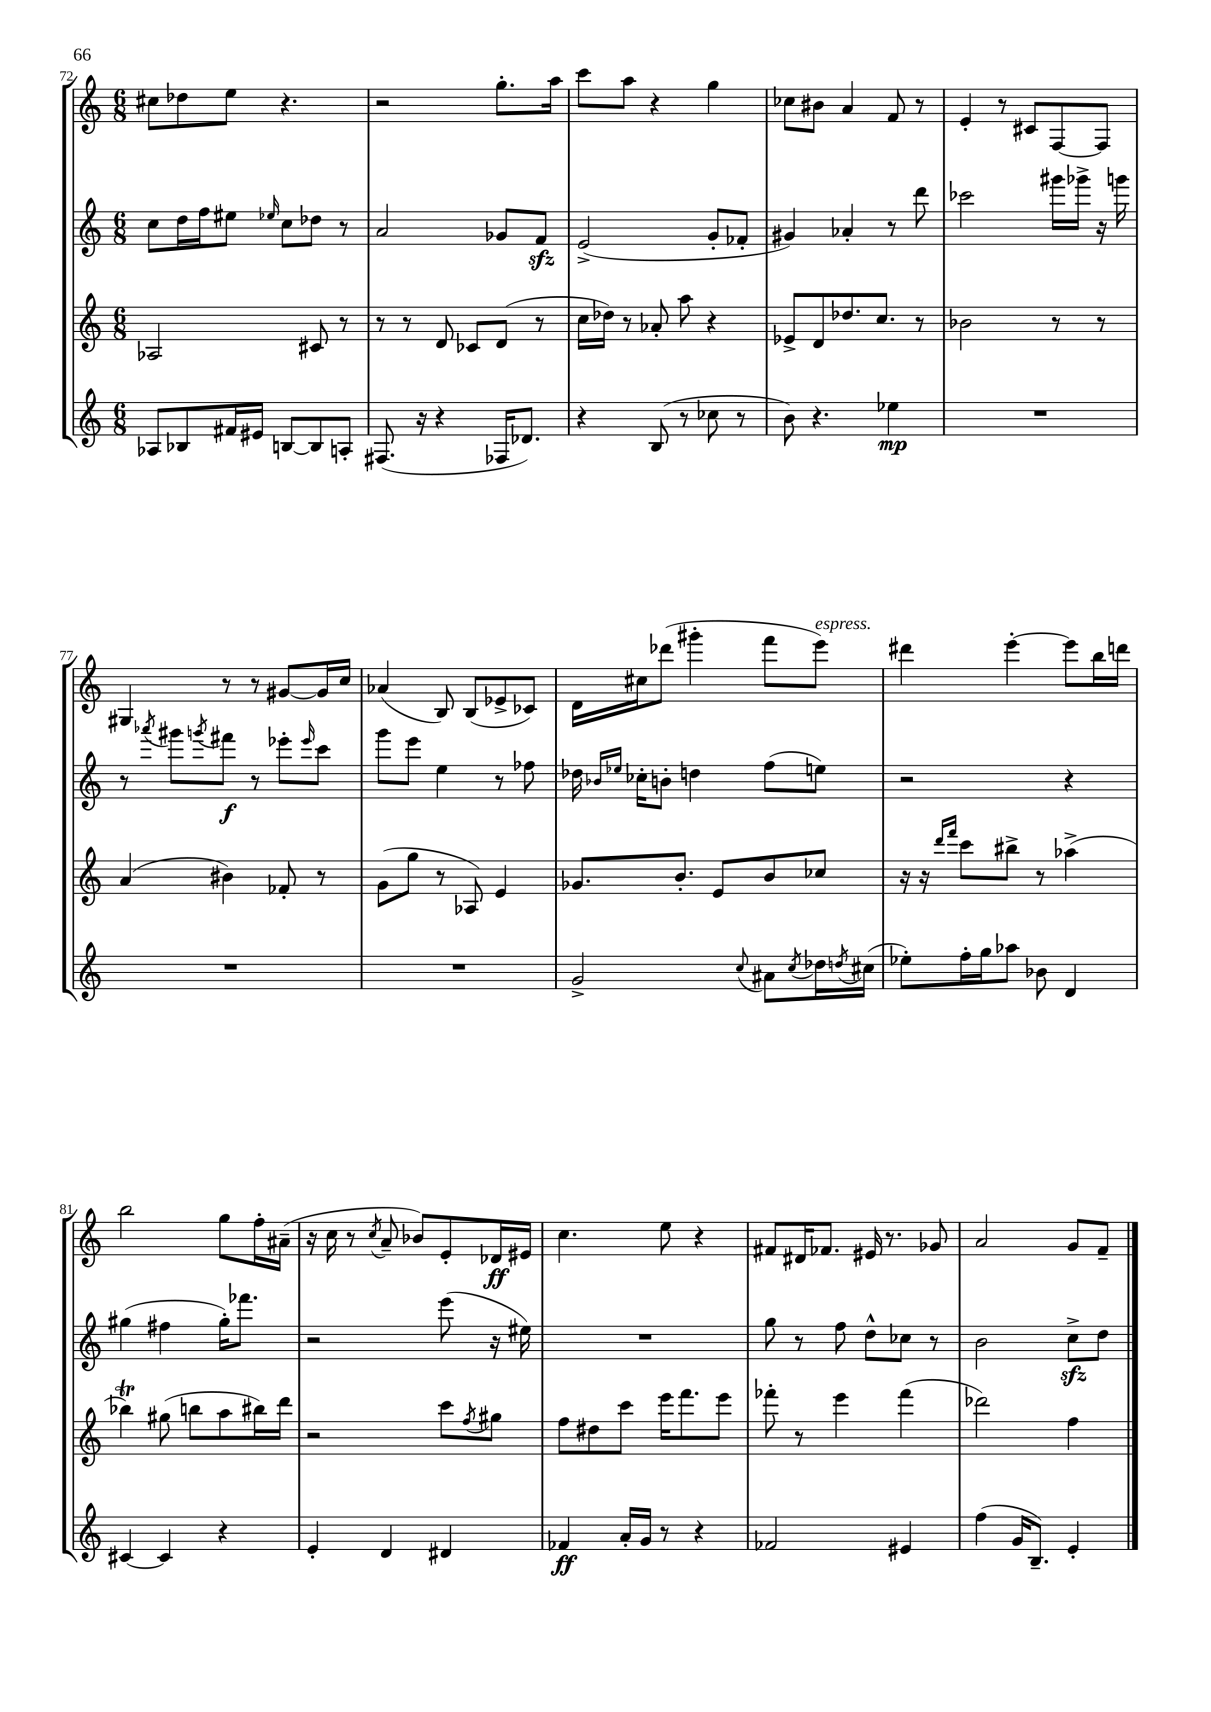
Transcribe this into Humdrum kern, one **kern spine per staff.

**kern	**kern	**kern	**kern
*staff4	*staff3	*staff2	*staff1
*clefG2	*clefG2	*clefG2	*clefG2
*k[]	*k[]	*k[]	*k[]
*M6/8	*M6/8	*M6/8	*M6/8
8A-/L	2A-/	8cc\L	8cc#\L
8B-/	.	16dd\L	8dd-\
.	.	16ff\J	.
16f#/L	.	8ee#\J	8ee\J
16e#/JJ	.	.	.
.	.	16qqee-/	.
[8B/L	.	8cc\L	4.r
8B/]	8c#/	8dd-\J	.
8A'/J	8r	8r	.
=	=	=	=
(8.F#/	8r	2a/	2r
.	8r	.	.
16r	.	.	.
4r	8d/	.	.
.	8c-/L	.	.
16F-/LK	(8d/J	8g-/L	8.gg'\L
8.d-/J)	.	.	.
.	8r	8f/J	.
.	.	.	16aa\Jk
=	=	=	=
4r	16cc\LL	(2e^/	8ccc\L
.	16dd-\JJ)	.	.
.	8r	.	8aa\J
(8B/	8a-'/	.	4r
8r	8aa\	.	.
8cc-\	4r	8g'/L	4gg\
8r	.	8f-'/J	.
=	=	=	=
8b\)	8e-^/L	4g#/)	8cc-\L
4.r	8d/	.	8b#\J
.	8.dd-/	4a-'/	4a/
.	8.cc/J	.	.
4ee-\	.	8r	8f/
.	8r	8ddd\	8r
=	=	=	=
2.r	2b-\	2ccc-\	4e'/
.	.	.	8r
.	.	.	8c#/L
.	8r	16ggg#\LL	[8F/
.	.	16ggg-^\JJ	.
.	8r	16r	8F/]J
.	.	16ggg\	.
=	=	=	=
2.r	(4a/	8r	4G#/
.	.	8qaaa-/	.
.	.	8ggg#\L	.
.	.	8qggg/	.
.	4b#\)	8fff#\J	8r
.	.	8r	8r
.	8f-'/	8eee-'\L	[8g#/L
.	.	16qqeee-/	.
.	8r	8ccc\J	16g#/]L
.	.	.	16cc/JJ
=	=	=	=
2.r	(8g\L	8ggg\L	(4a-/
.	8gg\J	8eee\J	.
.	8r	4ee\	8B/)
.	8A-/)	.	(8B/L
.	4e/	8r	8e-^/
.	.	8ff-\	8c-/J)
=	=	=	=
2g^/	8.g-/L	16dd-\	16d\LL
.	.	16qqb-/LL	.
.	.	16qqee-/JJ	.
.	.	16cc-'\LK	16cc#\J
.	.	8b'\J	(8ddd-\J
.	8.b'/J	.	.
.	.	4dd\	4ggg#'\
.	8e/L	.	.
8qqcc/	.	.	.
8a#\L	8b/	(8ff\L	8fff\L
8qcc/	.	.	.
16dd-\L	8cc-/J	8ee\J)	8eee\J)
8qdd/	.	.	.
(16cc#\JJ	.	.	.
=	=	=	=
8ee-'\L)	16r	2r	4ddd#\
.	16r	.	.
.	16qqddd/LL	.	.
.	16qqfff/JJ	.	.
16ff'\L	8ccc\L	.	.
16gg\J	.	.	.
8aa-\J	8bb#^\J	.	[4eee'\
8b-\	8r	.	.
4d/	(4aa-^\	4r	8eee\]L
.	.	.	16bb\L
.	.	.	16ddd\JJ
=	=	=	=
[4c#/	4bb-\)	(4gg#\	2bb\
4c#/]	(8gg#\	4ff#\	.
.	8bb\L	.	.
4r	8aa\	16gg#'\LK)	8gg\L
.	.	8.fff-\J	.
.	16bb#\L)	.	16ff'\L
.	16ddd\JJ	.	(16a#~\JJ
=	=	=	=
4e'/	2r	2r	16r
.	.	.	16cc\
.	.	.	8r
.	.	.	8qcc/
4d/	.	.	8a~/
.	.	.	8b-/L)
4d#/	8ccc\L	(8eee\	8e'/
.	8qff/	.	.
.	8gg#\J	16r	16d-/L
.	.	16ee#\)	16e#/JJ
=	=	=	=
4f-/	8ff\L	2.r	4.cc\
.	8dd#\	.	.
16a'/LL	8ccc\J	.	.
16g/JJ	.	.	.
8r	16eee\LK	.	8ee\
.	8.fff\	.	.
4r	.	.	4r
.	8eee\J	.	.
=	=	=	=
2f-/	8fff-'\	8gg\	8f#/L
.	8r	8r	16d#/K
.	.	.	8.f-/J
.	4eee\	8ff\	.
.	.	8dd^^\L	16e#/
.	.	.	8.r
4e#/	(4fff-\	8cc-\J	.
.	.	8r	8g-/
=	=	=	=
(4ff\	2ddd-\)	2b\	2a/
16g/LK	.	.	.
8.B~/J)	.	.	.
4e'/	4ff\	8cc^\L	8g/L
.	.	8dd\J	8f~/J
==	==	==	==
*-	*-	*-	*-
